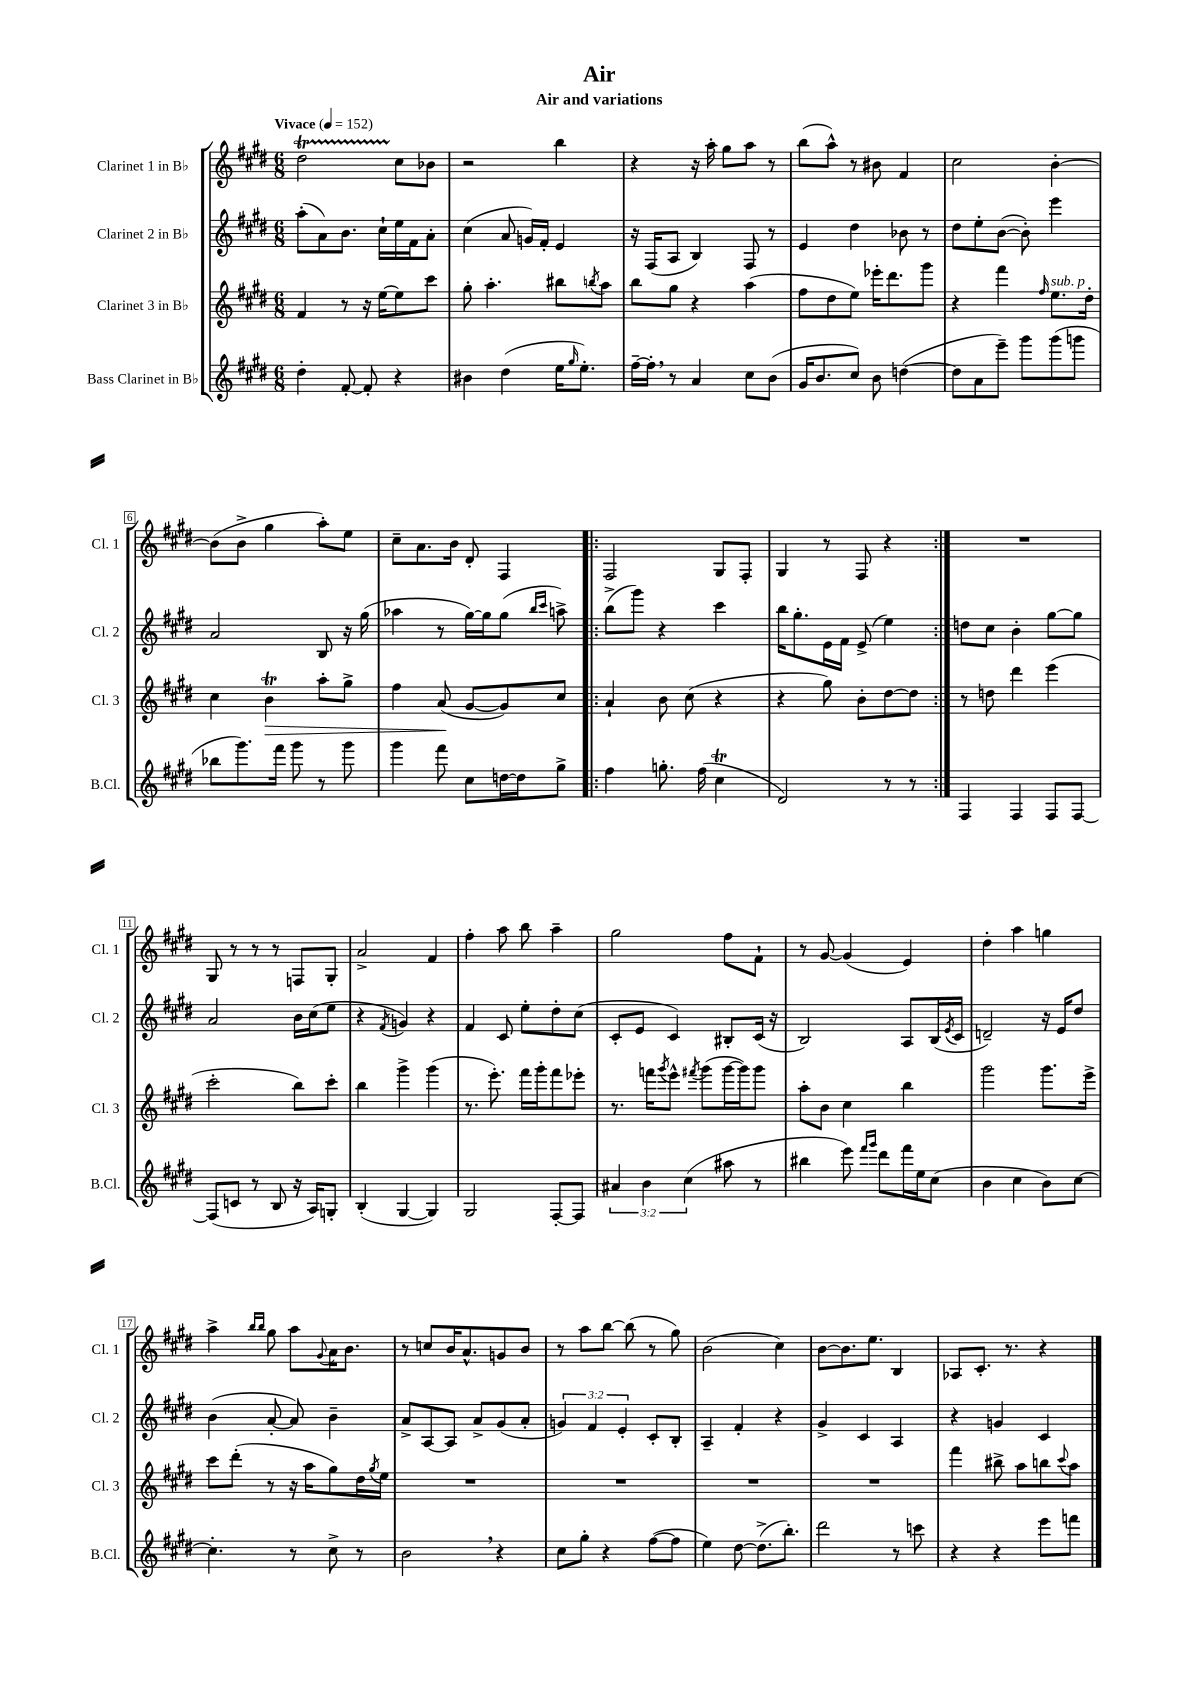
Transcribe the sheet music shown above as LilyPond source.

\header { title = "Air" subtitle = "Air and variations" }
<<
\new StaffGroup <<
\new Staff = "s0" \with { instrumentName = "Clarinet 1 in Bb" shortInstrumentName = "Cl. 1" } {
    \clef treble \key e \major \numericTimeSignature \time 6/8 \tempo "Vivace" 4 = 152
    dis''2\startTrillSpan cis''8\stopTrillSpan bes'8 |
    r2 b''4 |
    r4 r16 a''16-. gis''8 a''8 r8 |
    b''8( a''8-^) r8 bis'8 fis'4 |
    cis''2 b'4~-. |
    b'8( b'8-> gis''4 a''8-.) e''8 |
    cis''8-- a'8. b'16 dis'8-. fis4 |
    \repeat volta 2 { fis2 gis8 fis8-. |
    gis4 r8 fis8 r4 | }
    R2. |
    gis8 r8 r8 r8 f8 gis8-. |
    a'2-> fis'4 |
    fis''4-. a''8 b''8 a''4-- |
    gis''2 fis''8 fis'8-! |
    r8 gis'8~ gis'4( e'4) |
    dis''4-. a''4 g''4 |
    a''4-> \grace { b''16 b''16 } gis''8 a''8 \appoggiatura { gis'8 } a'16 b'8. |
    r8 c''8 b'16 a'8.-^ g'8 b'8 |
    r8 a''8 b''8~ b''8( r8 gis''8) |
    b'2( cis''4) |
    b'8~ b'8. e''8. b4 |
    aes8 cis'8.-. r8. r4 \bar "|." |
}
\new Staff = "s1" \with { instrumentName = "Clarinet 2 in Bb" shortInstrumentName = "Cl. 2" } {
    \clef treble \key e \major \numericTimeSignature \time 6/8 \override Staff.TupletNumber.text = #tuplet-number::calc-fraction-text
    a''8-.( a'8) b'8. cis''16-! e''16 fis'16 a'8-. |
    cis''4( a'8 g'16) fis'16-. e'4 |
    r16 fis16( a8 b4) fis8 r8 |
    e'4 dis''4 bes'8 r8 |
    dis''8 e''8-. b'8~( b'8-.) e'''4 |
    a'2 b8 r16 gis''16( |
    aes''4 r8 gis''16~) gis''16 gis''8( \grace { b''16 cis'''16 } a''8->) |
    \repeat volta 2 { b''8->( gis'''8) r4 cis'''4 |
    b''16 gis''8.-. e'16 fis'16 e'8->( e''4) | }
    d''8 cis''8 b'4-. gis''8~ gis''8 |
    a'2 b'16 cis''16( e''8 |
    r4 \acciaccatura { fis'8 } g'4) r4 |
    fis'4 cis'8 e''8-. dis''8-. cis''8( |
    cis'8-. e'8 cis'4) bis8-. cis'16( r16 |
    b2) a8 b16( \acciaccatura { e'8 } cis'16 |
    d'2--) r16 e'16 dis''8 |
    b'4( a'8~-. a'8) b'4-- |
    a'8-> a8~ a8 a'8-> gis'8( a'8-. |
    \tuplet 3/2 { g'4) fis'4 e'4-. } cis'8-. b8-. |
    a4-- fis'4-. r4 |
    gis'4-> cis'4 a4 |
    r4 g'4 cis'4 \bar "|." |
}
\new Staff = "s2" \with { instrumentName = "Clarinet 3 in Bb" shortInstrumentName = "Cl. 3" } {
    \clef treble \key e \major \numericTimeSignature \time 6/8
    fis'4 r8 r16 e''16~ e''8 cis'''8 |
    gis''8-. a''4.-. bis''8 \acciaccatura { b''8 } a''8 |
    b''8 gis''8 r4 a''4( |
    fis''8 dis''8 e''8) ees'''16-. dis'''8. gis'''8 |
    r4 fis'''4 \grace { fis''16 } e''8.^\markup { \italic "sub. p" } dis''16-. |
    cis''4 b'4\trill\> a''8-. gis''8-> |
    fis''4 a'8\!( gis'8~ gis'8) cis''8 |
    \repeat volta 2 { a'4-! b'8 cis''8( r4 |
    r4 gis''8) b'8-. dis''8~ dis''8 | }
    r8 d''8 dis'''4 e'''4( |
    cis'''2-. b''8) cis'''8-. |
    b''4 gis'''4-> gis'''4( |
    r8. e'''8.-.) fis'''16 gis'''16-. fis'''8 ees'''8-. |
    r8. f'''16 \acciaccatura { gis'''8 } e'''8-^ \acciaccatura { fis'''8 } gis'''8( gis'''16~ gis'''16) gis'''8 |
    a''8-. b'8 cis''4 b''4 |
    gis'''2 gis'''8. e'''16-> |
    cis'''8 dis'''8-.( r8 r16 a''16 gis''8) dis''16 \acciaccatura { gis''8 } e''16 |
    R2. |
    R2. |
    R2. |
    R2. |
    fis'''4 bis''8-> a''8 b''8 \appoggiatura { cis'''8 } a''8 \bar "|." |
}
\new Staff = "s3" \with { instrumentName = "Bass Clarinet in Bb" shortInstrumentName = "B.Cl." } {
    \clef treble \key e \major \numericTimeSignature \time 6/8 \override Staff.TupletNumber.text = #tuplet-number::calc-fraction-text
    dis''4-. fis'8~-. fis'8-. r4 |
    bis'4 dis''4( e''16 \grace { gis''16 } e''8.-.) |
    fis''16~-- fis''16-. \breathe r8 a'4 cis''8 b'8( |
    gis'16 b'8. cis''8) b'8 d''4~( |
    d''8 a'8 e'''8--) gis'''8 gis'''8( g'''8 |
    bes''8 gis'''8.) fis'''16 gis'''8 r8 gis'''8 |
    gis'''4 fis'''8 cis''8 d''16~ d''16 gis''8-> |
    \repeat volta 2 { fis''4 g''8.-. fis''16( cis''4\trill |
    dis'2) r8 r8 | }
    fis4 fis4 fis8 fis8~ |
    fis8( c'8 r8 b8 r16 a16) g8-. |
    b4-.( gis4~ gis4) |
    gis2 fis8~-. fis8 |
    \tuplet 3/2 { ais'4 b'4 cis''4( } ais''8 r8 |
    bis''4 e'''8) \grace { fis'''16 gis'''16 } dis'''8 fis'''16 e''16 cis''8( |
    b'4 cis''4 b'8) cis''8~ |
    cis''4.-. r8 cis''8-> r8 |
    b'2 \breathe r4 |
    cis''8 gis''8-. r4 fis''8~( fis''8 |
    e''4) dis''8~ dis''8.->( b''8.-.) |
    dis'''2 r8 c'''8 |
    r4 r4 e'''8 f'''8 \bar "|." |
}
>>
>>
\layout { \context { \Score \override BarNumber.stencil = #(make-stencil-boxer 0.1 0.3 ly:text-interface::print) } }
